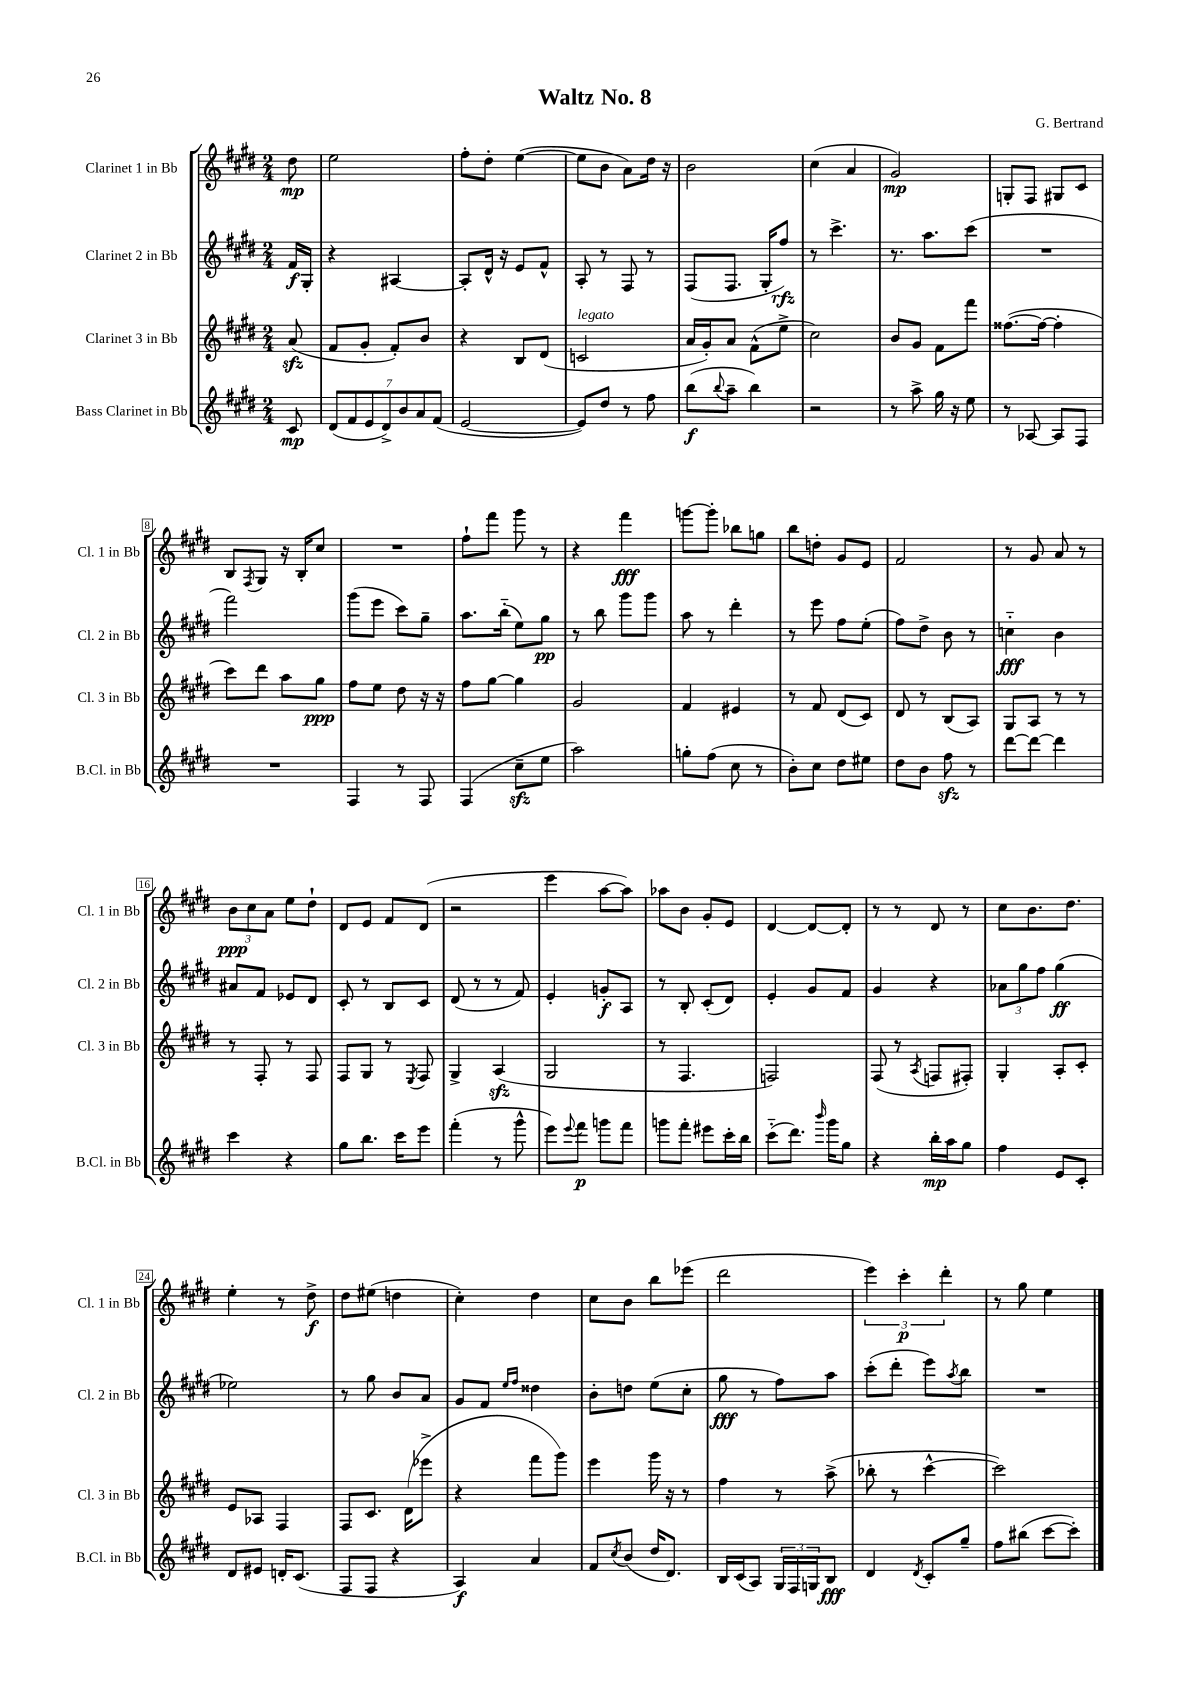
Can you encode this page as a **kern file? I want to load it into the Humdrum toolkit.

**kern	**dynam	**kern	**dynam	**kern	**dynam	**kern	**dynam
*part4	*part4	*part3	*part3	*part2	*part2	*part1	*part1
*staff4	*staff4	*staff3	*staff3	*staff2	*staff2	*staff1	*staff1
*I"Bass Clarinet in Bb	*	*I"Clarinet 3 in Bb	*	*I"Clarinet 2 in Bb	*	*I"Clarinet 1 in Bb	*
*I'B.Cl. in Bb	*	*I'Cl. 3 in Bb	*	*I'Cl. 2 in Bb	*	*I'Cl. 1 in Bb	*
*clefG2	*	*clefG2	*	*clefG2	*	*clefG2	*
*k[f#c#g#d#]	*	*k[f#c#g#d#]	*	*k[f#c#g#d#]	*	*k[f#c#g#d#]	*
*M2/4	*	*M2/4	*	*M2/4	*	*M2/4	*
=	=	=	=	=	=	=	=
8c#/	mp	(8azz/	.	16f#/LL	f	8dd#\	mp
.	.	.	.	16G#'/JJ	.	.	.
=1	=1	=1	=1	=1	=1	=1	=1
(14d#/L	.	8f#/L	.	4r	.	2ee\	.
14f#/	.	.	.	.	.	.	.
.	.	8g#'/J	.	.	.	.	.
14e/	.	.	.	.	.	.	.
14d#^/)	.	.	.	.	.	.	.
.	.	8f#'/L)	.	[4A#X/	.	.	.
14b/	.	.	.	.	.	.	.
14a/	.	.	.	.	.	.	.
.	.	8b/J	.	.	.	.	.
(14f#/J	.	.	.	.	.	.	.
=2	=2	=2	=2	=2	=2	=2	=2
[2e/	.	4r	.	8A#'/L]	.	8ff#'\L	.
.	.	.	.	16d#^^/Jk	.	8dd#'\J	.
.	.	.	.	16r	.	.	.
.	.	8B/L	.	8e/L	.	([4ee\	.
.	.	(8d#/J	.	8f#^^/J	.	.	.
=3	=3	=3	=3	=3	=3	=3	=3
!	!	!LO:TX:a:i:t=legato	!	!	!	!	!
8e/L])	.	2cn/	.	8A'/	.	8ee\L]	.
8dd#/J	.	.	.	8r	.	8b\J	.
8r	.	.	.	8F#/	.	8a\L)	.
8ff#\	.	.	.	8r	.	16dd#\Jk	.
.	.	.	.	.	.	16r	.
=4	=4	=4	=4	=4	=4	=4	=4
(8bb\L	f	16a/LL	.	(8F#/L	.	2b\	.
.	.	16g#'/J)	.	.	.	.	.
8qqbb/	.	.	.	.	.	.	.
8aa~\J	.	8a/J	.	8.F#/J	.	.	.
4bb\)	.	(8f#^^\L	.	.	.	.	.
.	.	.	.	16G#'/KL	.	.	.
.	.	8ee^\J	.	8ff#/J)	rfz	.	.
=5	=5	=5	=5	=5	=5	=5	=5
2r	.	2cc#\)	.	8r	.	(4cc#\	.
.	.	.	.	4.ccc#^\	.	.	.
.	.	.	.	.	.	4a/	.
=6	=6	=6	=6	=6	=6	=6	=6
8r	.	8b/L	.	8.r	.	2g#/)	mp
8aa^\	.	8g#/J	.	.	.	.	.
.	.	.	.	8.aa\L	.	.	.
16gg#\	.	8f#\L	.	.	.	.	.
16r	.	.	.	.	.	.	.
8ee\	.	8fff#\J	.	(8ccc#\J	.	.	.
=7	=7	=7	=7	=7	=7	=7	=7
8r	.	([8.ff##X\L	.	2r	.	8Gn'/L	.
[8A-X/	.	.	.	.	.	8F#/J	.
.	.	16ff##\Jk_	.	.	.	.	.
8A-/L]	.	4ff##'\]	.	.	.	8G#X/L	.
8F#/J	.	.	.	.	.	8c#/J	.
!!LO:LB:g=z
=8	=8	=8	=8	=8	=8	=8	=8
2r	.	8ccc#\L)	.	2fff#\)	.	8B/L	.
.	.	.	.	.	.	8qF#/	.
.	.	8ddd#\J	.	.	.	8G#/J	.
.	.	8aa\L	.	.	.	16r	.
.	.	.	.	.	.	16B'/KL	.
.	.	8gg#\J	ppp	.	.	8cc#/J	.
=9	=9	=9	=9	=9	=9	=9	=9
4F#/	.	8ff#\L	.	(8ggg#\L	.	2r	.
.	.	8ee\J	.	8eee\J	.	.	.
8r	.	8dd#\	.	8ccc#\L)	.	.	.
8F#/	.	16r	.	8gg#~\J	.	.	.
.	.	16r	.	.	.	.	.
=10	=10	=10	=10	=10	=10	=10	=10
(4F#/	.	8ff#\L	.	8.aa\L	.	8ff#`\L	.
.	.	[8gg#\J	.	.	.	8fff#\J	.
.	.	.	.	(16bb\Jk	.	.	.
8cc#zz~\L	.	4gg#\]	.	8ee\L)	.	8ggg#\	.
8ee\J	.	.	.	8gg#\J	pp	8r	.
=11	=11	=11	=11	=11	=11	=11	=11
2aa\)	.	2g#/	.	8r	.	4r	.
.	.	.	.	8bb\	.	.	.
.	.	.	.	8ggg#\L	.	4fff#\	fff
.	.	.	.	8ggg#\J	.	.	.
=12	=12	=12	=12	=12	=12	=12	=12
8ggn'\L	.	4f#/	.	8aa\	.	[8gggn\L	.
(8ff#\J	.	.	.	8r	.	8ggg'\J]	.
8cc#\	.	4e#X/	.	4ddd#'\	.	8bb-X\L	.
8r	.	.	.	.	.	8ggn\J	.
=13	=13	=13	=13	=13	=13	=13	=13
8b'\L)	.	8r	.	8r	.	8bb\L	.
8cc#\J	.	8f#/	.	8eee\	.	8ddn'\J	.
8dd#\L	.	(8d#/L	.	8ff#\L	.	8g#/L	.
8ee#X\J	.	8c#/J)	.	(8ee'\J	.	8e/J	.
=14	=14	=14	=14	=14	=14	=14	=14
8dd#\L	.	8d#/	.	8ff#\L)	.	2f#/	.
8b\J	.	8r	.	8dd#^\J	.	.	.
8ff#zz\	.	(8B/L	.	8b\	.	.	.
8r	.	8A/J)	.	8r	.	.	.
=15	=15	=15	=15	=15	=15	=15	=15
[8ddd#\L	.	8G#/L	.	4ccn\	fff	8r	.
8ddd#\J_	.	8A/J	.	.	.	8g#/	.
4ddd#\]	.	8r	.	4b\	.	8a/	.
.	.	8r	.	.	.	8r	.
!!LO:LB:g=z
=16	=16	=16	=16	=16	=16	=16	=16
4ccc#\	.	8r	.	8a#X/L	.	12b\L	ppp
.	.	.	.	.	.	12cc#\	.
.	.	8F#'/	.	8f#/J	.	.	.
.	.	.	.	.	.	12a\J	.
4r	.	8r	.	8e-X/L	.	8ee\L	.
.	.	8F#/	.	8d#/J	.	8dd#`\J	.
=17	=17	=17	=17	=17	=17	=17	=17
8gg#\L	.	8F#/L	.	8c#'/	.	8d#/L	.
8.bb\J	.	8G#/J	.	8r	.	8e/J	.
.	.	8r	.	8B/L	.	8f#/L	.
16ccc#\KL	.	.	.	.	.	.	.
.	.	8qE/	.	.	.	.	.
8eee\J	.	8F#/	.	8c#/J	.	(8d#/J	.
=18	=18	=18	=18	=18	=18	=18	=18
(4fff#'\	.	4G#^/	.	(8d#/	.	2r	.
.	.	.	.	8r	.	.	.
8r	.	(4Azz/	.	8r	.	.	.
8ggg#^^\	.	.	.	8f#/)	.	.	.
=19	=19	=19	=19	=19	=19	=19	=19
8eee\L)	.	2G#/	.	4e'/	.	4eee\	.
8qqeee/	.	.	.	.	.	.	.
8fff#\J	p	.	.	.	.	.	.
8gggn\L	.	.	.	8gn'/L	f	[8aa\L	.
8fff#\J	.	.	.	8A/J	.	8aa\J])	.
=20	=20	=20	=20	=20	=20	=20	=20
8gggn\L	.	8r	.	8r	.	8aa-X\L	.
8fff#'\J	.	4.F#/	.	8B'/	.	8b\J	.
8eee#X\L	.	.	.	(8c#'/L	.	8g#'/L	.
16ccc#'\L	.	.	.	8d#/J)	.	8e/J	.
16bb\JJ	.	.	.	.	.	.	.
=21	=21	=21	=21	=21	=21	=21	=21
(8ccc#\L	.	2Fn/)	.	4e'/	.	[4d#/	.
8.ddd#\J)	.	.	.	.	.	.	.
.	.	.	.	8g#/L	.	8d#/L_	.
16qqbbb/	.	.	.	.	.	.	.
16ggg#\KL	.	.	.	.	.	.	.
8gg#\J	.	.	.	8f#/J	.	8d#'/J]	.
=22	=22	=22	=22	=22	=22	=22	=22
4r	.	(8F#/	.	4g#/	.	8r	.
.	.	8r	.	.	.	8r	.
.	.	8qA/	.	.	.	.	.
16bb'\LL	mp	8Fn/L	.	4r	.	8d#/	.
16aa\J	.	.	.	.	.	.	.
8gg#\J	.	8F#X'/J)	.	.	.	8r	.
=23	=23	=23	=23	=23	=23	=23	=23
4ff#\	.	4G#'/	.	12a-X\L	.	8cc#\L	.
.	.	.	.	12gg#\	.	.	.
.	.	.	.	.	.	8.b\	.
.	.	.	.	12ff#\J	.	.	.
8e/L	.	8A'/L	.	(4gg#\	ff	.	.
.	.	.	.	.	.	8.dd#\J	.
8c#'/J	.	8c#'/J	.	.	.	.	.
!!LO:LB:g=z
=24	=24	=24	=24	=24	=24	=24	=24
8d#/L	.	8e/L	.	2ee-X\)	.	4ee'\	.
8e#X/J	.	8A-X/J	.	.	.	.	.
16dn'/KL	.	4F#/	.	.	.	8r	.
(8.c#/J	.	.	.	.	.	.	.
.	.	.	.	.	.	8dd#^\	f
=25	=25	=25	=25	=25	=25	=25	=25
8F#/L	.	8F#/L	.	8r	.	8dd#\L	.
8F#/J	.	8.c#/J	.	8gg#\	.	(8ee#X\J	.
4r	.	.	.	8b/L	.	4ddn\	.
.	.	(16d#\KL	.	.	.	.	.
.	.	8eee-X^\J	.	8a/J	.	.	.
=26	=26	=26	=26	=26	=26	=26	=26
4A/)	f	4r	.	8g#/L	.	4cc#'\)	.
.	.	.	.	8f#/J	.	.	.
.	.	.	.	16qqee/LL	.	.	.
.	.	.	.	16qqff#/JJ	.	.	.
4a/	.	8fff#\L	.	4dd##X\	.	4dd#\	.
.	.	8ggg#\J)	.	.	.	.	.
=27	=27	=27	=27	=27	=27	=27	=27
8f#/L	.	4eee\	.	8b'\L	.	8cc#\L	.
8qcc#/	.	.	.	.	.	.	.
(8b/J	.	.	.	8ddn\J	.	8b\J	.
16dd#/KL	.	16ggg#\	.	(8ee\L	.	8bb\L	.
8.d#/J)	.	16r	.	.	.	.	.
.	.	8r	.	8cc#'\J	.	(8eee-X\J	.
=28	=28	=28	=28	=28	=28	=28	=28
16B/LL	.	4ff#\	.	8gg#\	fff	2ddd#\	.
(16c#/J	.	.	.	.	.	.	.
8A/J)	.	.	.	8r	.	.	.
24G#/LL	.	8r	.	8ff#\L)	.	.	.
24F#/	.	.	.	.	.	.	.
24Gn/J	.	.	.	.	.	.	.
8B/J	fff	(8aa^\	.	8aa\J	.	.	.
=29	=29	=29	=29	=29	=29	=29	=29
4d#/	.	8bb-X'\	.	(8ccc#'\L	.	6eee\)	.
.	.	8r	.	8ddd#'\J	.	.	.
.	.	.	.	.	.	6ccc#'\	p
8qd#/	.	.	.	.	.	.	.
8c#'/L	.	[4ccc#^^\	.	8eee\L)	.	.	.
.	.	.	.	.	.	6ddd#'\	.
.	.	.	.	8qaa/	.	.	.
8gg#~/J	.	.	.	8bb\J	.	.	.
=30	=30	=30	=30	=30	=30	=30	=30
8ff#\L	.	2ccc#\])	.	2r	.	8r	.
(8bb#X\J	.	.	.	.	.	8gg#\	.
[8ccc#\L	.	.	.	.	.	4ee\	.
8ccc#'\J])	.	.	.	.	.	.	.
==	==	==	==	==	==	==	==
*-	*-	*-	*-	*-	*-	*-	*-
